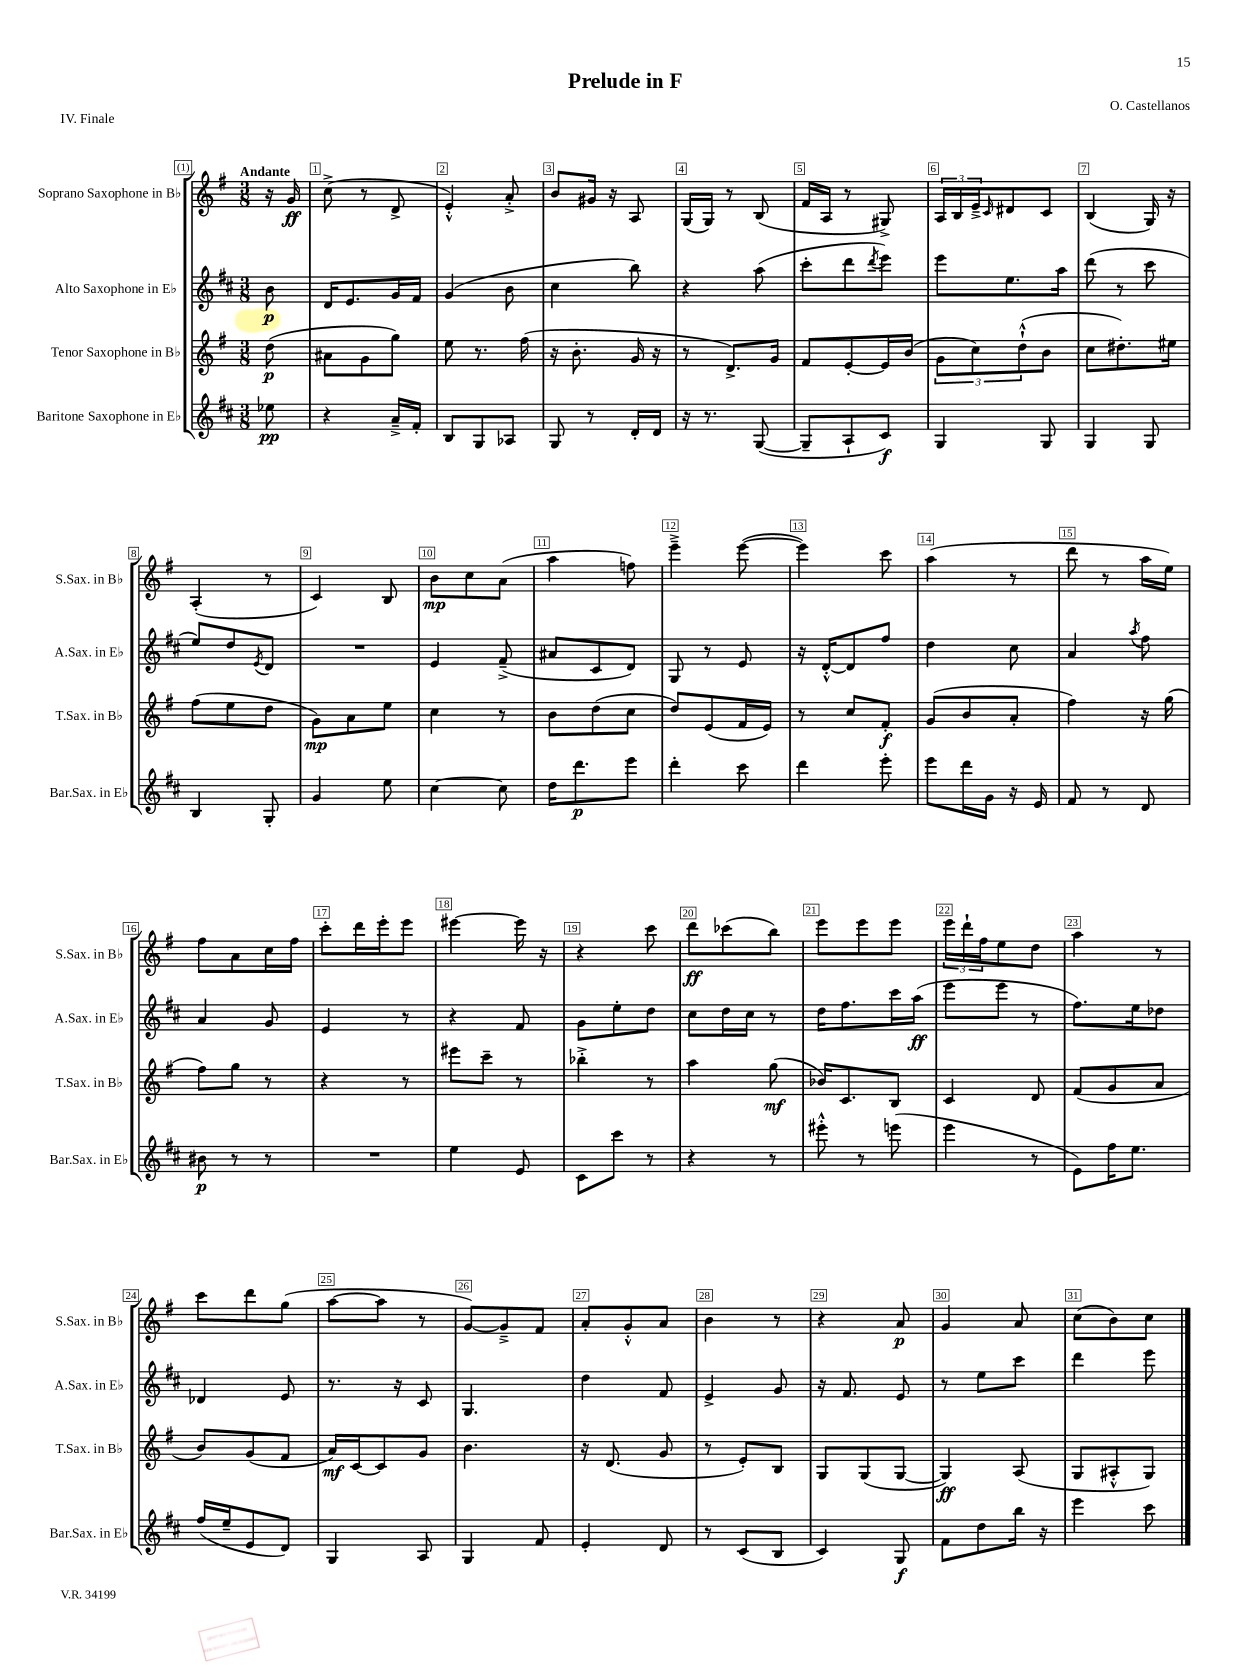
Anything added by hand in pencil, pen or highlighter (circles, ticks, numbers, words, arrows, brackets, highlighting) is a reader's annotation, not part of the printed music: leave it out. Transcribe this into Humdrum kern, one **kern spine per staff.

**kern	**dynam	**kern	**dynam	**kern	**dynam	**kern	**dynam
*part4	*part4	*part3	*part3	*part2	*part2	*part1	*part1
*staff4	*staff4	*staff3	*staff3	*staff2	*staff2	*staff1	*staff1
*I"Baritone Saxophone in E♭	*	*I"Tenor Saxophone in B♭	*	*I"Alto Saxophone in E♭	*	*I"Soprano Saxophone in B♭	*
*I'Bar.Sax. in E♭	*	*I'T.Sax. in B♭	*	*I'A.Sax. in E♭	*	*I'S.Sax. in B♭	*
*clefG2	*	*clefG2	*	*clefG2	*	*clefG2	*
*k[f#c#]	*	*k[f#]	*	*k[f#c#]	*	*k[f#]	*
*M3/8	*	*M3/8	*	*M3/8	*	*M3/8	*
=	=	=	=	=	=	=	=
!	!	!	!	!	!	!LO:TX:a:B:t=Andante	!
8ee-X\	pp	(8dd\	p	8b\	p	16r	.
.	.	.	.	.	.	16g/	ff
=1	=1	=1	=1	=1	=1	=1	=1
4r	.	8a#X\L	.	16d/KL	.	(8cc^\	.
.	.	.	.	8.e/	.	.	.
.	.	8g\	.	.	.	8r	.
16a~^/LL	.	8gg\J)	.	16g/L	.	8d^/	.
16f#'/JJ	.	.	.	16f#/JJ	.	.	.
=2	=2	=2	=2	=2	=2	=2	=2
8B/L	.	8ee\	.	(4g/	.	4e'^^/)	.
8G/	.	8.r	.	.	.	.	.
8A-X/J	.	.	.	8b\	.	8a'^/	.
.	.	(16ff#\	.	.	.	.	.
=3	=3	=3	=3	=3	=3	=3	=3
8G/	.	16r	.	4cc#\	.	8b/L	.
.	.	8.b'\	.	.	.	.	.
8r	.	.	.	.	.	16g#X/Jk	.
.	.	.	.	.	.	16r	.
16d'/LL	.	16g/	.	8bb\)	.	8A/	.
16d/JJ	.	16r	.	.	.	.	.
=4	=4	=4	=4	=4	=4	=4	=4
16r	.	8r	.	4r	.	(16G/LL	.
8.r	.	.	.	.	.	16G/JJ)	.
.	.	8.d^/L)	.	.	.	8r	.
([8G/	.	.	.	(8aa\	.	(8B/	.
.	.	16g/Jk	.	.	.	.	.
=5	=5	=5	=5	=5	=5	=5	=5
8G~/L]	.	8f#/L	.	8ccc#'\L	.	16f#/LL	.
.	.	.	.	.	.	16A/JJ	.
8A`/	.	[8e'/	.	8ddd\	.	8r	.
.	.	.	.	8qddd/	.	.	.
8c#/J)	f	16e/L]	.	8eee\J)	.	8G#X^/)	.
.	.	(16b/JJ	.	.	.	.	.
=6	=6	=6	=6	=6	=6	=6	=6
4G/	.	12g\L	.	8eee\L	.	24A/LL	.
.	.	.	.	.	.	24B/	.
.	.	12cc\)	.	.	.	24e~^/J	.
.	.	.	.	.	.	16qqc/	.
.	.	.	.	8.ee\	.	8d#X/	.
.	.	(12dd`^^\	.	.	.	.	.
8G/	.	8b\J	.	.	.	8c/J	.
.	.	.	.	16aa\Jk	.	.	.
=7	=7	=7	=7	=7	=7	=7	=7
4G/	.	8cc\L	.	(8ddd\	.	(4B/	.
.	.	8.dd#X'\)	.	8r	.	.	.
8G/	.	.	.	8ccc#\	.	16G/)	.
.	.	16ee#X\Jk	.	.	.	16r	.
!!LO:LB:g=z
=8	=8	=8	=8	=8	=8	=8	=8
4B/	.	(8ff#\L	.	8ee/L)	.	(4A'/	.
.	.	8ee\	.	8dd/	.	.	.
.	.	.	.	8qe/	.	.	.
8G'/	.	8dd\J	.	8d/J	.	8r	.
=9	=9	=9	=9	=9	=9	=9	=9
4g/	.	8g\L)	mp	4.r	.	4c/)	.
.	.	8a\	.	.	.	.	.
8ee\	.	8ee\J	.	.	.	8B/	.
=10	=10	=10	=10	=10	=10	=10	=10
[4cc#\	.	4cc\	.	4e/	.	8b\L	mp
.	.	.	.	.	.	8cc\	.
8cc#\]	.	8r	.	(8f#~^/	.	(8a\J	.
=11	=11	=11	=11	=11	=11	=11	=11
16dd\KL	.	8b\L	.	8a#X/L	.	4aa\	.
8.ddd\	p	.	.	.	.	.	.
.	.	(8dd\	.	8c#/	.	.	.
8eee\J	.	8cc\J	.	8d/J)	.	8ffn\)	.
=12	=12	=12	=12	=12	=12	=12	=12
4ddd'\	.	8dd/L)	.	8G/	.	4eee~^\	.
.	.	(8e/	.	8r	.	.	.
8ccc#\	.	16f#/L	.	8e/	.	([8eee\	.
.	.	16e/JJ)	.	.	.	.	.
=13	=13	=13	=13	=13	=13	=13	=13
4ddd\	.	8r	.	16r	.	4eee\])	.
.	.	.	.	[16d'^^/KL	.	.	.
.	.	8cc/L	.	8d/]	.	.	.
8eee'\	.	8f#'/J	f	8ff#/J	.	8ccc\	.
=14	=14	=14	=14	=14	=14	=14	=14
8eee\L	.	(8g/L	.	4dd\	.	(4aa\	.
16ddd\L	.	8b/	.	.	.	.	.
16g\JJ	.	.	.	.	.	.	.
16r	.	8a'/J	.	8cc#\	.	8r	.
16e/	.	.	.	.	.	.	.
=15	=15	=15	=15	=15	=15	=15	=15
8f#/	.	4ff#\)	.	4a/	.	8ddd\	.
8r	.	.	.	.	.	8r	.
.	.	.	.	8qaa/	.	.	.
8d/	.	16r	.	8ff#\	.	16aa\LL	.
.	.	(16gg\	.	.	.	16ee\JJ)	.
!!LO:LB:g=z
=16	=16	=16	=16	=16	=16	=16	=16
8b#X\	p	8ff#\L)	.	4a/	.	8ff#\L	.
8r	.	8gg\J	.	.	.	8a\	.
8r	.	8r	.	8g/	.	16cc\L	.
.	.	.	.	.	.	16ff#\JJ	.
=17	=17	=17	=17	=17	=17	=17	=17
4.r	.	4r	.	4e/	.	8ccc'\L	.
.	.	.	.	.	.	16ddd\L	.
.	.	.	.	.	.	16eee'\J	.
.	.	8r	.	8r	.	8eee\J	.
=18	=18	=18	=18	=18	=18	=18	=18
4ee\	.	8eee#X\L	.	4r	.	[4eee#X\	.
.	.	8ccc~\J	.	.	.	.	.
8e/	.	8r	.	8f#/	.	16eee#\]	.
.	.	.	.	.	.	16r	.
=19	=19	=19	=19	=19	=19	=19	=19
8c#\L	.	4bb-X'^\	.	8g\L	.	4r	.
8ccc#\J	.	.	.	8ee'\	.	.	.
8r	.	8r	.	8dd\J	.	8ccc\	.
=20	=20	=20	=20	=20	=20	=20	=20
4r	.	4aa\	.	8cc#\L	.	8ddd\L	ff
.	.	.	.	16dd\L	.	(8ccc-X\	.
.	.	.	.	16cc#\JJ	.	.	.
8r	.	(8gg\	mf	8r	.	8bb\J)	.
=21	=21	=21	=21	=21	=21	=21	=21
8eee#X'^^\	.	16b-X/KL)	.	16dd\KL	.	8eee\L	.
.	.	8.c/	.	8.ff#\	.	.	.
8r	.	.	.	.	.	8eee\	.
(8eeen\	.	8B/J	.	16ccc#\L	.	8eee\J	.
.	.	.	.	(16aa\JJ	ff	.	.
=22	=22	=22	=22	=22	=22	=22	=22
4eee\	.	4c/	.	8eee\L	.	24eee\LL	.
.	.	.	.	.	.	24ddd`\	.
.	.	.	.	.	.	24ff#\J	.
.	.	.	.	8eee\J	.	8ee\	.
8r	.	8d/	.	8r	.	8dd\J	.
=23	=23	=23	=23	=23	=23	=23	=23
8e\L)	.	(8f#/L	.	8.ff#\L)	.	4aa\	.
16ff#\K	.	8g/	.	.	.	.	.
8.ee\J	.	.	.	16ee\k	.	.	.
.	.	8a/J	.	8dd-X\J	.	8r	.
!!LO:LB:g=z
=24	=24	=24	=24	=24	=24	=24	=24
(16ff#/LL	.	8b/L)	.	4d-X/	.	8ccc\L	.
16ee~/J	.	.	.	.	.	.	.
8e/	.	(8g/	.	.	.	8ddd\	.
8d/J)	.	8f#/J	.	8e/	.	(8gg\J	.
=25	=25	=25	=25	=25	=25	=25	=25
4G/	.	16a/LL)	mf	8.r	.	[8aa\L	.
.	.	[16c/J	.	.	.	.	.
.	.	8c/]	.	.	.	8aa\J]	.
.	.	.	.	16r	.	.	.
8A/	.	8g/J	.	8c#/	.	8r	.
=26	=26	=26	=26	=26	=26	=26	=26
4G/	.	4.b\	.	4.G/	.	[8g/L)	.
.	.	.	.	.	.	8g~^/]	.
8f#/	.	.	.	.	.	8f#/J	.
=27	=27	=27	=27	=27	=27	=27	=27
4e'/	.	16r	.	4dd\	.	8a'/L	.
.	.	(8.d/	.	.	.	.	.
.	.	.	.	.	.	8g'^^/	.
8d/	.	8g/	.	8f#/	.	8a/J	.
=28	=28	=28	=28	=28	=28	=28	=28
8r	.	8r	.	4e^/	.	4b\	.
(8c#/L	.	8e'/L)	.	.	.	.	.
8B/J	.	8B/J	.	8g/	.	8r	.
=29	=29	=29	=29	=29	=29	=29	=29
4c#/)	.	8G/L	.	16r	.	4r	.
.	.	.	.	8.f#/	.	.	.
.	.	(8G/	.	.	.	.	.
8G/	f	[8G/J	.	8e/	.	8a/	p
=30	=30	=30	=30	=30	=30	=30	=30
8f#\L	.	4G/])	ff	8r	.	4g/	.
8dd\	.	.	.	8ee\L	.	.	.
16bb\Jk	.	(8A/	.	8ccc#\J	.	8a/	.
16r	.	.	.	.	.	.	.
=31	=31	=31	=31	=31	=31	=31	=31
4eee\	.	8G/L	.	4ddd\	.	(8cc\L	.
.	.	8A#X'^^/	.	.	.	8b\)	.
8ccc#\	.	8G/J)	.	8eee\	.	8cc\J	.
==	==	==	==	==	==	==	==
*-	*-	*-	*-	*-	*-	*-	*-
